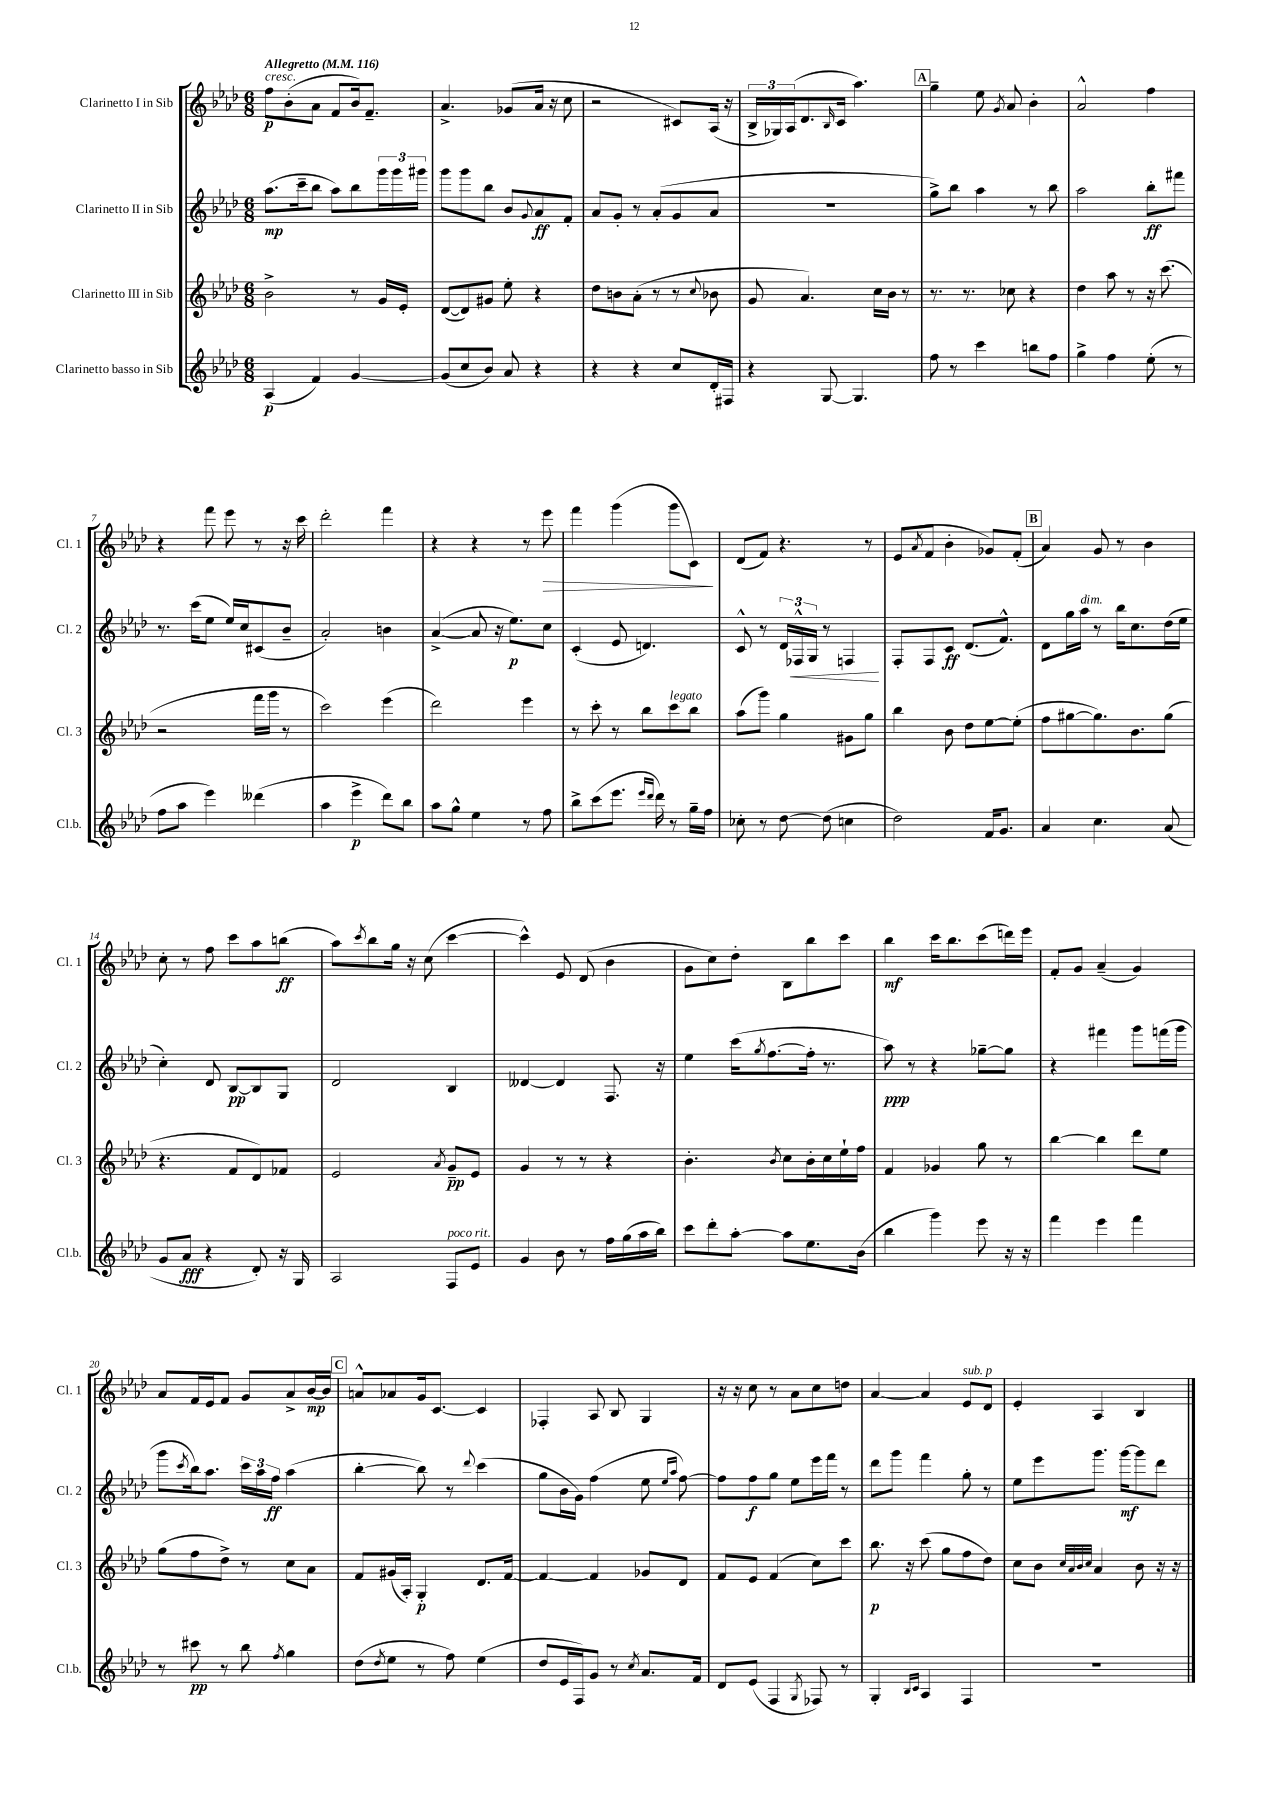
<<
\new StaffGroup <<
\new Staff = "s0" \with { instrumentName = "Clarinetto I in Sib" shortInstrumentName = "Cl. 1" } {
    \clef treble \key aes \major \numericTimeSignature \time 6/8 \tempo "Allegretto" 4 = 116
    f''8\p^\markup { \italic "cresc." } bes'8-.( aes'8 f'8 bes'16) f'8.-- |
    aes'4.-> ges'8( aes'16 r16 c''8 |
    r2 cis'8) aes16( r16 |
    \tuplet 3/2 { bes16-> ges16) aes16( } des'8. \grace { bes16 } c'16 aes''4.) |
    \mark \markup { \box "A" } g''4-- ees''8 \acciaccatura { g'8 } aes'8 bes'4-. |
    aes'2-^ f''4 |
    r4 f'''8 ees'''8 r8 r16 c'''16 |
    des'''2-. f'''4 |
    r4 r4 r8 ees'''8\> |
    f'''4 g'''4( g'''8 c'8\!) |
    des'8( f'8) r4. r8 |
    ees'8( \acciaccatura { aes'8 } f'8 bes'4-. ges'8) f'8-.( |
    \mark \markup { \box "B" } aes'4) g'8 r8 bes'4 |
    c''8-. r8 f''8 c'''8 aes''8 b''8\ff( |
    aes''8) \acciaccatura { c'''8 } bes''8 g''16 r16 c''8( c'''4~ |
    c'''4-^) ees'8 des'8( bes'4 |
    g'8 c''8) des''8-. bes8 bes''8 c'''8 |
    bes''4\mf c'''16 bes''8. c'''8( d'''16) ees'''16 |
    f'8-. g'8 aes'4--( g'4) |
    aes'8 f'16 ees'16 f'8 g'8 aes'8-> bes'16~\mp bes'16 |
    \mark \markup { \box "C" } a'8-^ aes'8 g'16 c'8.~ c'4 |
    fes4-. aes8 bes8 g4 |
    r16 r16 c''8 r8 aes'8 c''8 d''8 |
    aes'4~ aes'4 ees'8^\markup { \italic "sub. p" } des'8 |
    ees'4-. aes4 bes4 \bar "|." |
}
\new Staff = "s1" \with { instrumentName = "Clarinetto II in Sib" shortInstrumentName = "Cl. 2" } {
    \clef treble \key aes \major \numericTimeSignature \time 6/8
    aes''8.\mp( c'''16-- bes''8 aes''8) bes''8 \tuplet 3/2 { g'''16 g'''16 gis'''16 } |
    g'''8 g'''8 bes''8 bes'8 \appoggiatura { g'8 } aes'8\ff f'8-. |
    aes'8 g'8-. r8 aes'8-.( g'8 aes'8 |
    R2. |
    \mark \markup { \box "A" } g''8->) bes''8 aes''4 r8 bes''8 |
    aes''2 bes''8-.\ff fis'''8 |
    r8. c'''16( ees''8 ees''16) c''16 cis'8( bes'8-- |
    aes'2-.) b'4 |
    aes'4~->( aes'8 r16 ees''8.\p) c''8 |
    c'4-.( ees'8 d'4.) |
    c'8-^ r8 \tuplet 3/2 { des'16 fes16-^\< g16 } r8 f4\! |
    f8-. f8 c'8\ff des'8.( f'8.-^) |
    \mark \markup { \box "B" } des'8 g''16 aes''16^\markup { \italic "dim." } r8 bes''16 c''8. des''16( ees''16 |
    c''4-.) des'8 bes8~\pp bes8 g8 |
    des'2 bes4 |
    deses'4~ deses'4 f8. r16 |
    ees''4 c'''16( \acciaccatura { g''8 } f''8.~ f''16-. r8. |
    aes''8\ppp) r8 r4 ges''8~-- ges''8 |
    r4 fis'''4 g'''8 f'''16( g'''16 |
    g'''8 \acciaccatura { c'''8 } bes''16) aes''8. \tuplet 3/2 { c'''16 aes''16 f''16\ff } aes''4( |
    \mark \markup { \box "C" } bes''4~-. bes''8) r8 \appoggiatura { des'''8 } c'''4( |
    g''8 bes'16 g'16) f''4( ees''8 \grace { ees''16 aes''16 } f''8~) |
    f''8 f''8\f g''8 ees''8 ees'''16 f'''16 r8 |
    des'''8 g'''8 f'''4 g''8-. r8 |
    ees''8 ees'''8 g'''8. g'''16~\mf g'''8 des'''8 \bar "|." |
}
\new Staff = "s2" \with { instrumentName = "Clarinetto III in Sib" shortInstrumentName = "Cl. 3" } {
    \clef treble \key aes \major \numericTimeSignature \time 6/8
    bes'2-> r8 g'16 ees'16-. |
    des'8~( des'8) gis'8 ees''8-. r4 |
    des''8 b'8 aes'8-.( r8 r8 \appoggiatura { c''8 } bes'8 |
    g'8 aes'4.) c''16 bes'16 r8 |
    \mark \markup { \box "A" } r8. r8. ces''8 r4 |
    des''4 aes''8 r8 r16 c'''8.( |
    r2 f'''16 g'''16 r8 |
    c'''2) ees'''4( |
    des'''2) ees'''4 |
    r8 c'''8-. r8 bes''8 c'''8^\markup { \italic "legato" } bes''8 |
    aes''8( g'''8) g''4 gis'8 g''8 |
    bes''4 bes'8 des''8 ees''8~ ees''8-.( |
    \mark \markup { \box "B" } f''8 gis''8~ gis''8.) bes'8. gis''8( |
    r4. f'8 des'8) fes'8 |
    ees'2 \acciaccatura { aes'8 } g'8--\pp ees'8 |
    g'4 r8 r8 r4 |
    bes'4.-. \acciaccatura { bes'8 } c''8 bes'16-. c''16 ees''16-! f''16 |
    f'4 ges'4 g''8 r8 |
    bes''4~ bes''4 des'''8 ees''8 |
    g''8( f''8 des''8->) r8 c''8 aes'8 |
    \mark \markup { \box "C" } f'8 gis'16( aes16-.) g4-.\p des'8. f'16~ |
    f'4~ f'4 ges'8 des'8 |
    f'8 ees'8 f'4( c''8) c'''8 |
    bes''8.\p r16 c'''8( g''8 f''8 des''8) |
    c''8 bes'8 \grace { c''32 aes'32 bes'32 c''32 } aes'4 bes'8 r16 r16 \bar "|." |
}
\new Staff = "s3" \with { instrumentName = "Clarinetto basso in Sib" shortInstrumentName = "Cl.b." } {
    \clef treble \key aes \major \numericTimeSignature \time 6/8
    aes4\p( f'4) g'4~ |
    g'8( c''8 bes'8) aes'8 r4 |
    r4 r4 c''8 des'16-. fis16 |
    r4 g8~ g4. |
    \mark \markup { \box "A" } f''8 r8 c'''4 b''8 f''8 |
    g''4-> f''4 ees''8-.( r8 |
    f''8 aes''8 ees'''4) deses'''4( |
    aes''4 ees'''4->\p des'''8) bes''8 |
    aes''8 g''8-^ ees''4 r8 f''8 |
    bes''8-> c'''8( ees'''8. \grace { ees'''16 des'''16 } des'''16) r8 g''16-- f''16 |
    ces''8-. r8 des''8~ des''8( c''4 |
    des''2) f'16 g'8. |
    \mark \markup { \box "B" } aes'4 c''4. aes'8( |
    g'8 aes'8\fff r4 des'8-.) r16 g16 |
    aes2 f8^\markup { \italic "poco rit." } ees'8 |
    g'4 bes'8 r8 f''16 g''16( aes''16 bes''16) |
    c'''8 des'''8-. aes''8~-. aes''8 ees''8. bes'16( |
    bes''4 g'''4) ees'''8 r16 r16 |
    f'''4 ees'''4 f'''4 |
    r8 cis'''8\pp r8 bes''8 \acciaccatura { f''8 } g''4 |
    \mark \markup { \box "C" } des''8( \acciaccatura { des''8 } ees''8 r8 f''8) ees''4( |
    des''8 ees'16 f16) g'8 r8 \acciaccatura { c''8 } aes'8. f'16 |
    des'8 ees'8( f4 \acciaccatura { g8 } fes8) r8 |
    g4-. \grace { bes16 c'16 } aes4 f4 |
    R2. \bar "|." |
}
>>
>>
